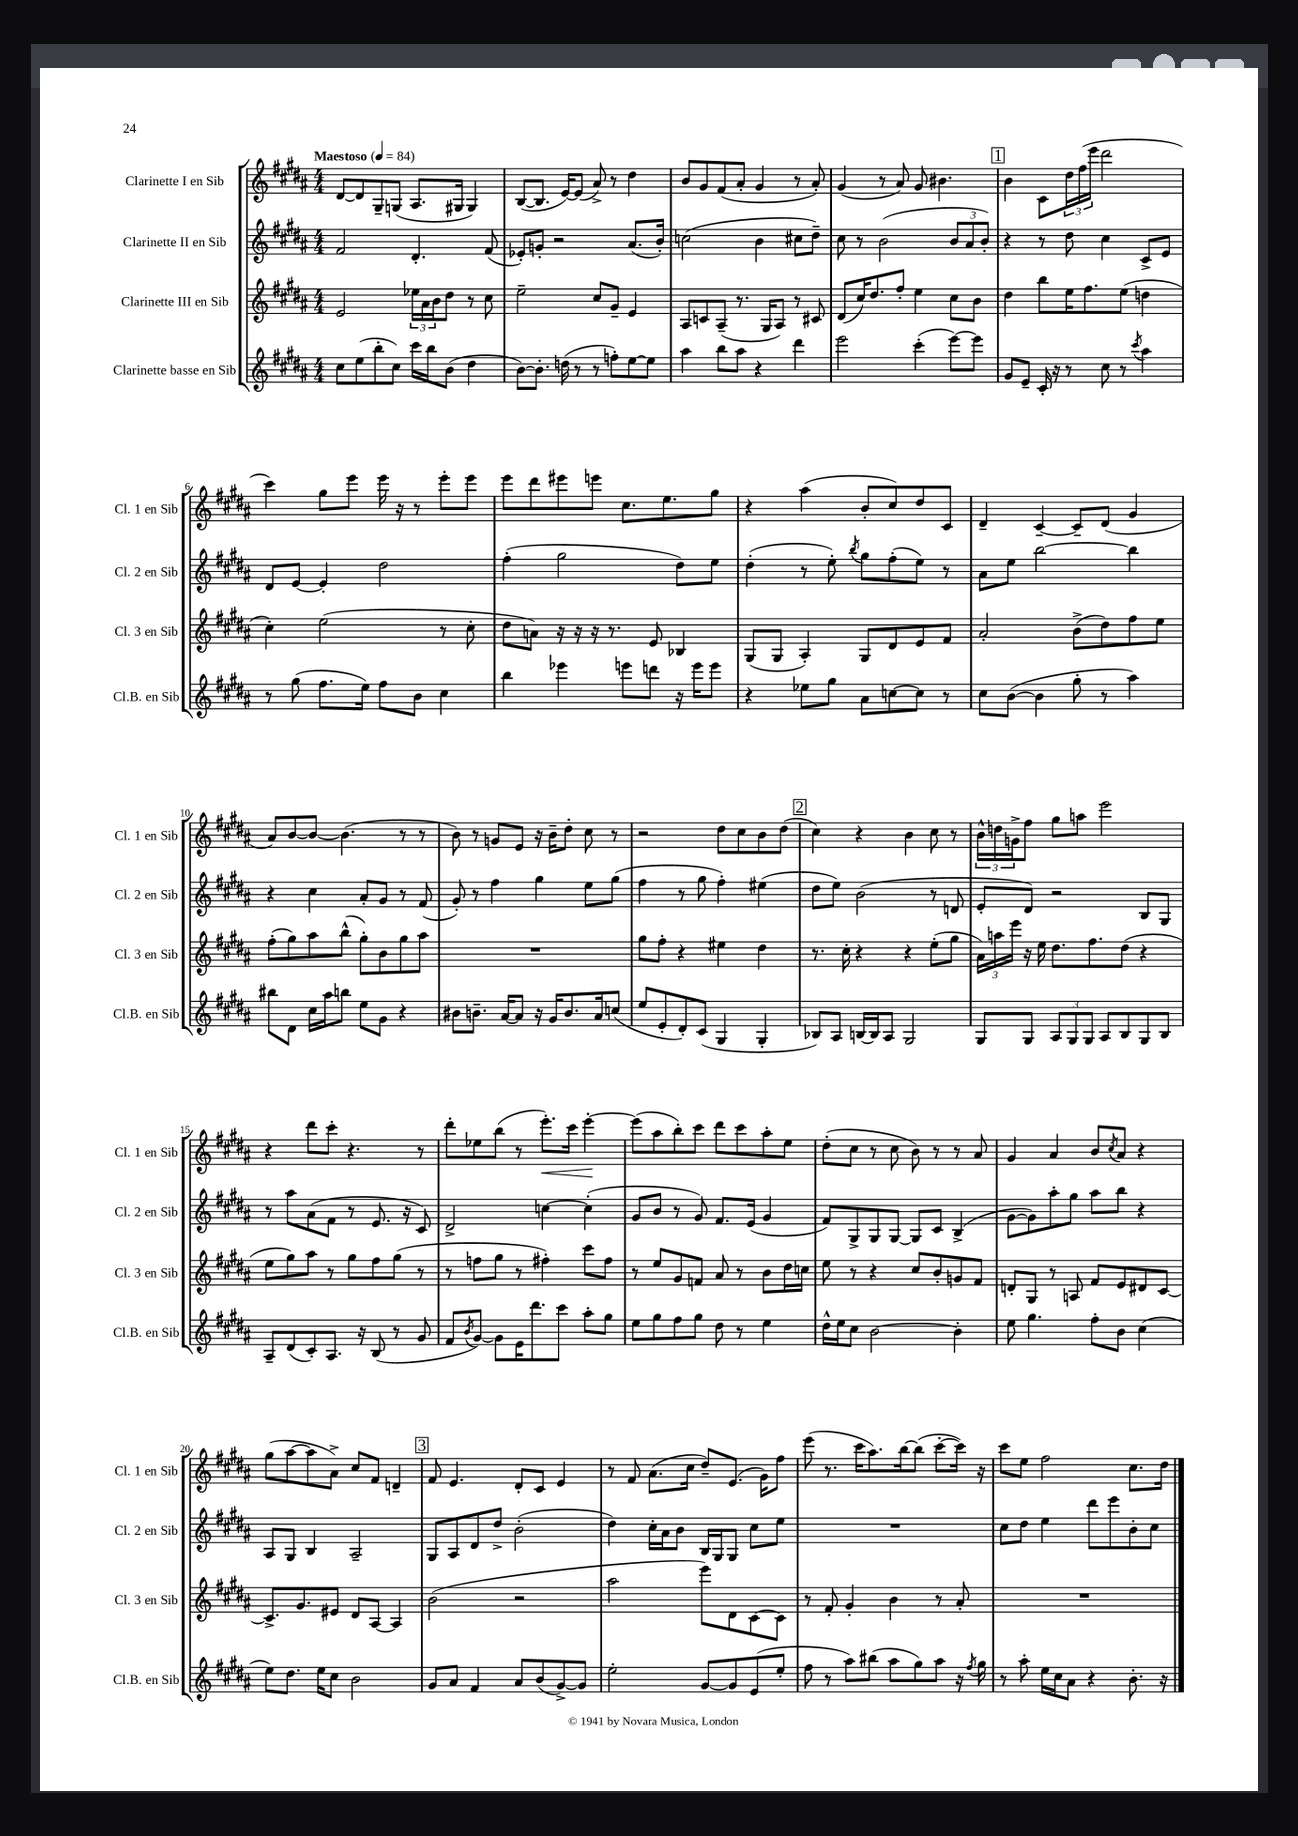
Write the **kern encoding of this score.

**kern	**kern	**kern	**kern
*staff4	*staff3	*staff2	*staff1
*clefG2	*clefG2	*clefG2	*clefG2
*k[f#c#g#d#a#]	*k[f#c#g#d#a#]	*k[f#c#g#d#a#]	*k[f#c#g#d#a#]
*M4/4	*M4/4	*M4/4	*M4/4
*MM84	*MM84	*MM84	*MM84
8cc#	2e	2f#	[8d#
(8ee	.	.	8d#]
8bb'	.	.	8G#~
8cc#)	.	.	(8G
16ccc#	24ee-	4.d#'	8.A#
.	24a#	.	.
16bb	.	.	.
.	24b	.	.
(8b	8dd#	.	.
.	.	.	16G#
4dd#	8r	.	4G#)
.	8cc#	(8f#	.
=	=	=	=
[8b)	2ee~	8e-')	([8B
8.b']	.	8g'	8.B]
.	.	2r	.
(16dd	.	.	[16e)
8r	.	.	(8e]
8r	8cc#	.	8a#^)
8ff')	8g#~	.	8r
[8ee	4e	(8.a#	4dd#
8ee]	.	.	.
.	.	16b')	.
=	=	=	=
4aa#	8A#	(2cc	8b
.	8c	.	8g#
8bb	(8A#~	.	(8f#
8aa#	8.r	.	8a#'
4r	.	4b	4g#
.	16G#	.	.
.	8A#)	.	.
4ddd#	8r	8cc#	8r
.	8c#	8dd#~)	8a#')
=	=	=	=
2eee	(8d#	8cc#	(4g#
.	16cc#)	8r	.
.	8.dd#	.	.
.	.	(2b	8r
.	8ff#'	.	8a#)
(4ccc#'	4ee	.	8g#
.	.	.	4.b#
[8eee)	8cc#	12b	.
.	.	12a#	.
8eee]	8b	.	.
.	.	12b')	.
=	=	=	=
8g#	4dd#	4r	4b
8e~	.	.	.
16c#'	8bb	8r	8c#
16r	.	.	.
8r	16ee	8dd#	24dd#
.	.	.	(24ff#
.	8.ff#	.	.
.	.	.	24eee
8cc#	.	4cc#	2ddd#
8r	(8ee	.	.
8qccc#	.	.	.
4aa#	4dd	8c#^	.
.	.	8e	.
=	=	=	=
8r	4cc#')	8d#	4ccc#)
(8gg#	.	[8e	.
8.ff#	(2ee	4e']	8gg#
.	.	.	8eee
16ee)	.	.	.
8ff#	.	2dd#	16eee
.	.	.	16r
8b	.	.	8r
4cc#	8r	.	8eee'
.	8cc#'	.	8eee
=	=	=	=
4bb	8dd#	(4ff#'	8eee
.	8a)	.	8ddd#
4eee-	16r	2gg#	8eee#
.	16r	.	.
.	16r	.	8eee
.	8.r	.	.
8eee	.	.	8.cc#
8ddd	8e	.	.
.	.	.	8.ee
16r	4B-	8dd#)	.
16eee	.	.	.
8eee	.	8ee	8gg#
=	=	=	=
4r	(8G#	(4dd#'	4r
.	8G#	.	.
8ee-	4A#')	8r	(4aa#
8gg#	.	8ee')	.
.	.	8qbb	.
8a#	8G#	8gg#	8b'
[8cc	8d#	(8ff#'	8cc#)
8cc]	8e	8ee)	8dd#
8r	8f#	8r	8c#
=	=	=	=
8cc#	2a#'	8a#	4d#~
([8b	.	8ee	.
4b]	.	[2bb	[4c#~
8gg#'	(8b^	.	8c#~]
8r	8dd#)	.	(8d#
4aa#)	8ff#	4bb]	4g#
.	8ee	.	.
=	=	=	=
8bb#	(8ff#'	4r	8a#)
8d#	8gg#)	.	[8b
16cc#	8aa#	4cc#	8b_
16aa#	.	.	.
8bb	(8bb^^	.	(4.b]
8ee	8gg#')	8a#'	.
8g#	8b	8g#	.
4r	8gg#	8r	8r
.	8aa#	(8f#	8r
=	=	=	=
8b#	1r	8g#')	8b)
8.b~	.	8r	8r
.	.	4ff#	8g
[16a#	.	.	.
8a#]	.	.	8e
16r	.	4gg#	16r
16g#	.	.	16b~
8.b	.	.	8dd#'
.	.	8ee	8cc#
16a#	.	.	.
(8cc	.	(8gg#	8r
=	=	=	=
8ee	8gg#	4ff#	2r
8e'	8ff#'	.	.
8d#')	4r	8r	.
(8c#	.	8gg#	.
4G#	4ee#	4ff#')	8dd#
.	.	.	8cc#
4G#'	4dd#	(4ee#	8b
.	.	.	(8dd#
=	=	=	=
8B-)	8.r	8dd#	4cc#)
8A#	.	8ee)	.
.	16cc#'	.	.
[16B	4r	(2b	4r
16B]	.	.	.
8A#	.	.	.
2G#	4r	.	4b
.	(8ee'	8r	8cc#
.	8gg#	8d	8r
=	=	=	=
8G#	24a#)	8e'	24b^^
.	24aa	.	24dd
.	24eee	.	24g^
8G#	16r	8d#)	8ff#
.	16ee	.	.
12A#	8.dd#	2r	8gg#
12G#	.	.	.
.	.	.	8aa
12G#	.	.	.
.	8.ff#	.	.
8A#	.	.	2eee
8B	(8dd#	.	.
8G#	4r	8B	.
8B	.	8G#	.
=	=	=	=
8A#~	8ee	8r	4r
(8d#	8gg#)	8aa#	.
8c#')	8aa#	(8a#	8ddd#
8.A#	8r	8f#	8ccc#'
.	8gg#	8r	4.r
16r	.	.	.
(8B	8ff#	8.e	.
8r	(8gg#	.	.
.	.	16r	.
8g#	8r	8c#)	8r
=	=	=	=
8f#	8r	2d#^	8ddd#'
8qb	.	.	.
[8g#)	8ff	.	8ee-
8g#]	8gg#	.	(8bb
16e	8r	.	8r
8.ddd#	.	.	.
.	4ff#')	[4cc	8.eee')
8ccc#	.	.	.
.	.	.	16ccc#
8aa#'	8ccc#	(4cc']	[4eee'
8gg#	8ff#	.	.
=	=	=	=
8ee	8r	8g#	(8eee]
8gg#	8ee	8b	8aa#
8ff#	8g#	8r	8bb')
8gg#	8f	8g#)	8ccc#
8dd#	8a#	8.f#	8ddd#
8r	8r	.	8ccc#
.	.	(16e	.
4ee	8b	4g#	8aa#'
.	16dd#	.	8ee
.	16cc	.	.
=	=	=	=
16dd#^^	8ee	8f#)	(8dd#'
16ee	.	.	.
8cc#	8r	8G#^	8cc#
[2b	4r	8G#	8r
.	.	[8G#	8cc#
.	8cc#	8G#]	8b)
.	8b'	8c#	8r
4b']	8g	(4B^	8r
.	8f#	.	8a#
=	=	=	=
8ee	8d'	[8g#	4g#
4.gg#	8G#	8g#])	.
.	8r	8aa#'	4a#
.	8A	8gg#	.
8ff#'	8f#	8aa#	8b
.	.	.	8qcc#
8b	8e	8bb	8a#
(4cc#	8d#	4r	4r
.	[8c#	.	.
=	=	=	=
8ee)	8.c#^]	8A#	(8gg#
8.dd#	.	8G#	[8aa#
.	8.g#	.	.
.	.	4B	8aa#]
16ee	.	.	.
8cc#	8e#	.	8a#^)
2b	8d#	2A#~	8cc#
.	[8A#	.	8f#
.	4A#]	.	4d~
=	=	=	=
8g#	(2b	8G#	8f#
8a#	.	8A#	4.e
4f#	.	8d#	.
.	.	8dd#^	.
8a#	2r	(2b'	8d#'
(8b	.	.	8c#
[8g#^)	.	.	4e
8g#]	.	.	.
=	=	=	=
2ee'	2aa#	4dd#)	8r
.	.	.	8f#
.	.	16cc#'	(8.a#
.	.	16a#	.
.	.	8b	.
.	.	.	16cc#
[8g#	8eee)	16B	8dd#~)
.	.	16G#	.
8g#]	8d#	8G#	(8.e
(8e	[8c#	8cc#	.
.	.	.	16g#)
8ee'	8c#]	8ee	8ff#
=	=	=	=
8ff#	8r	1r	(8eee
8r	8f#'	.	8.r
8aa#)	4g#'	.	.
.	.	.	16ccc#
(8bb#	.	.	8.aa#)
8aa#	4b	.	.
.	.	.	[16bb
8gg#)	.	.	(8bb]
8aa#	8r	.	[8ccc#'
16r	8a#'	.	16ccc#])
8qff#	.	.	.
16gg#	.	.	16r
=	=	=	=
8r	1r	8cc#	8ccc#
8aa#'	.	8dd#	8ee
16ee	.	4ee	2ff#
16cc#	.	.	.
8a#	.	.	.
4r	.	8ddd#	.
.	.	8eee	.
8.b'	.	8b'	8.cc#
.	.	8cc#	.
16r	.	.	16dd#
==	==	==	==
*-	*-	*-	*-
